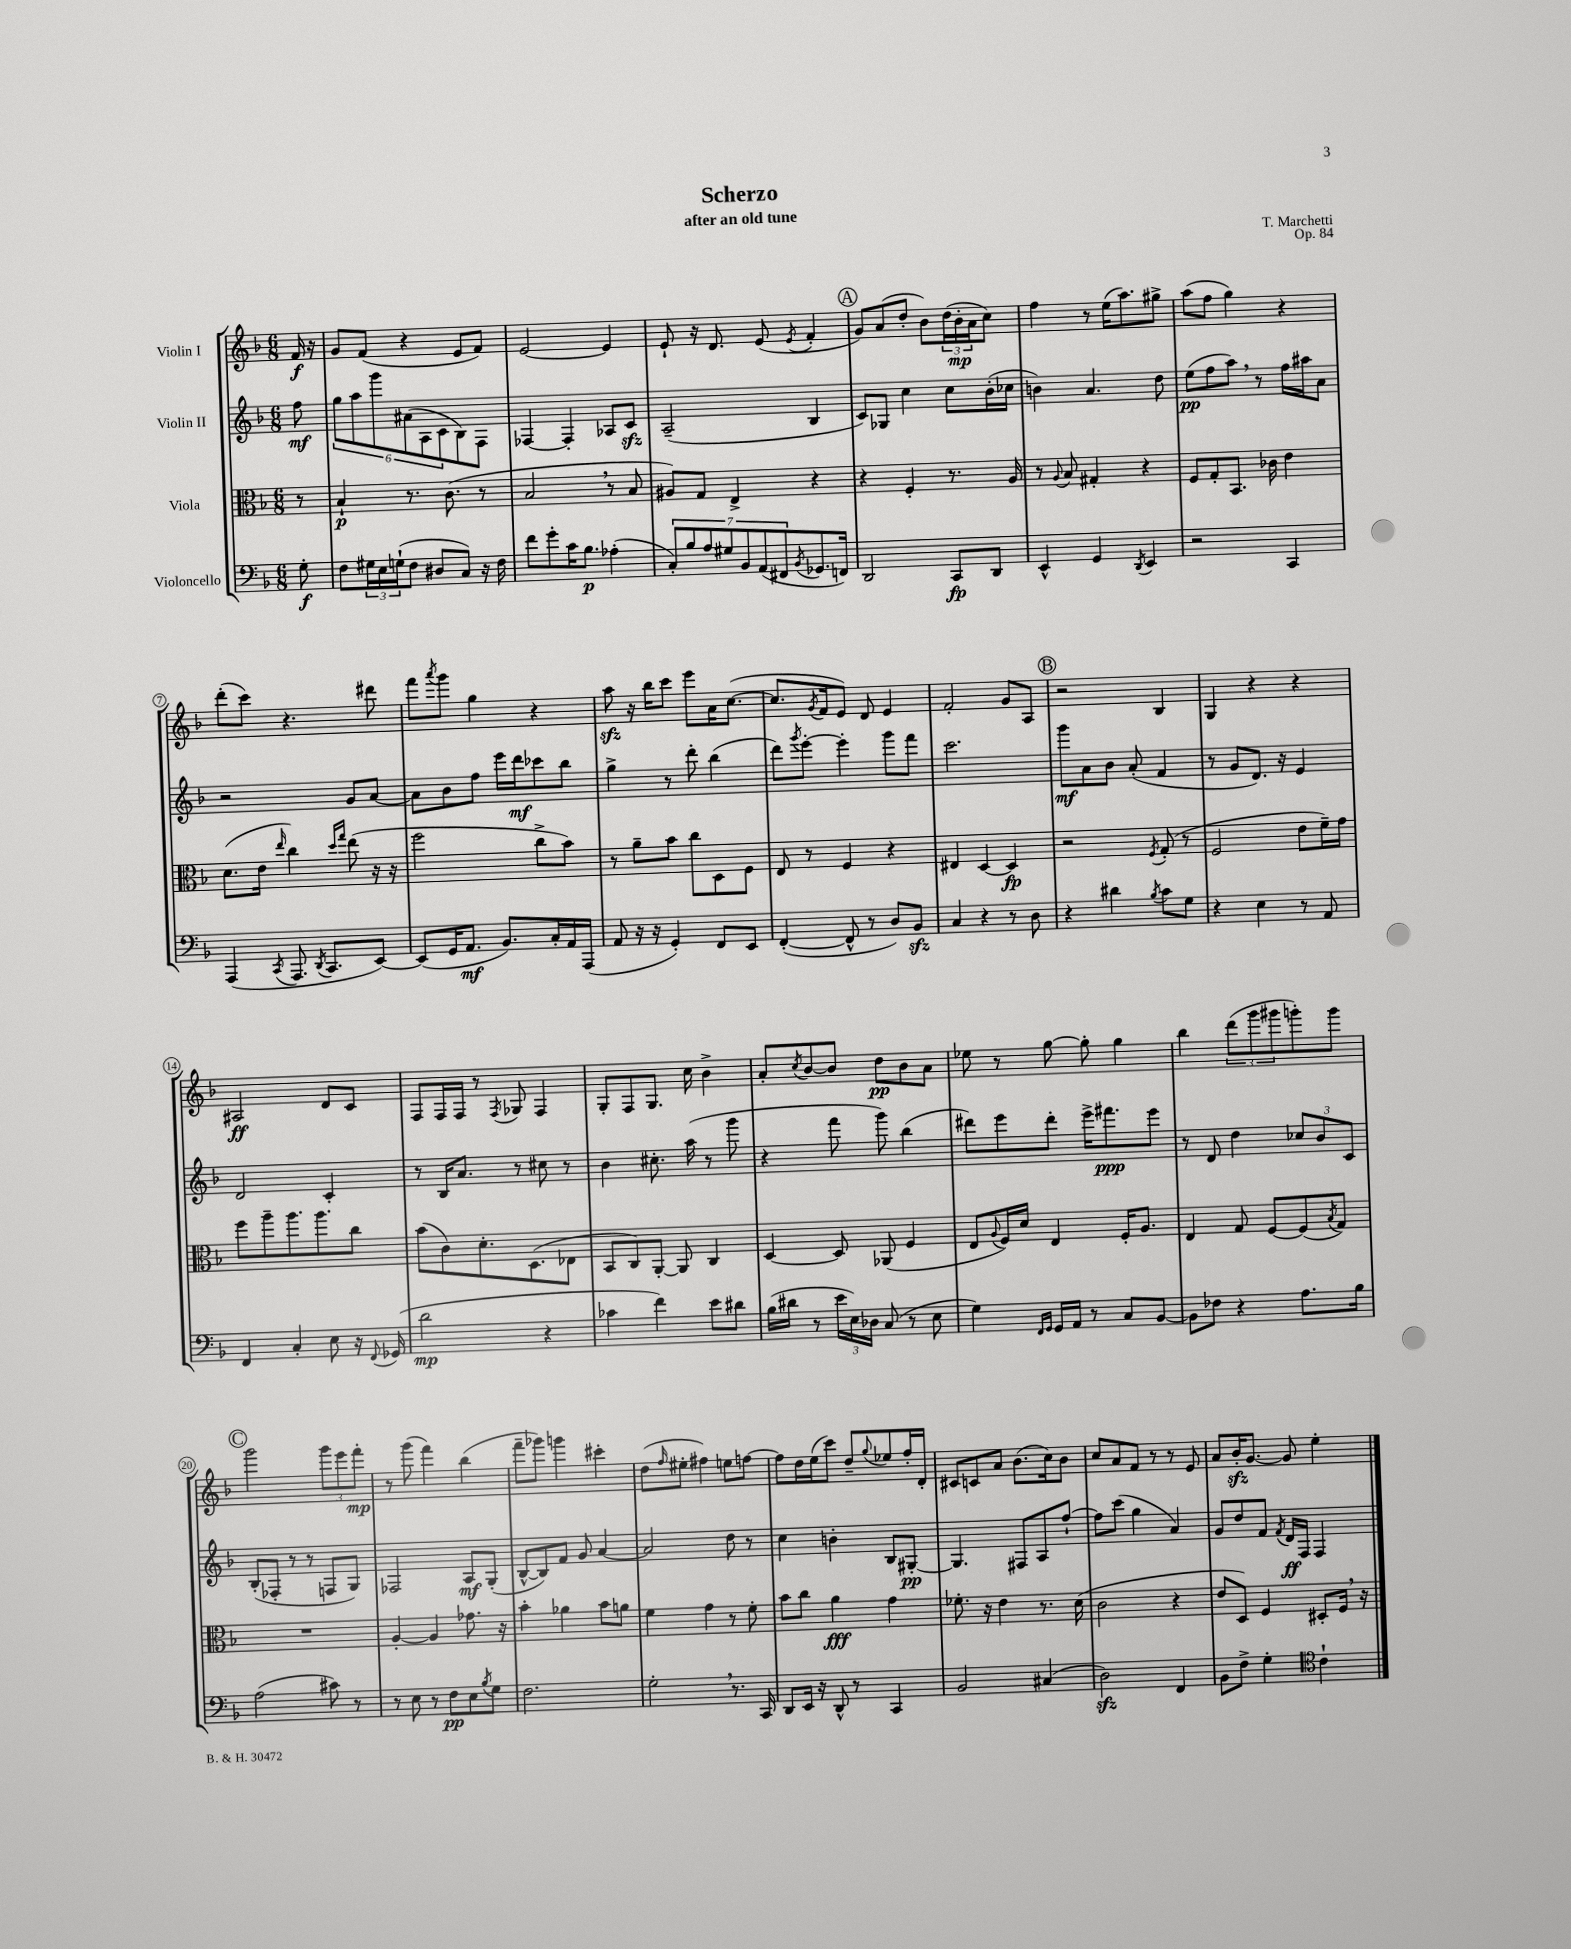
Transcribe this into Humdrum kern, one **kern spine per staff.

**kern	**dynam	**kern	**dynam	**kern	**dynam	**kern	**dynam
*part4	*part4	*part3	*part3	*part2	*part2	*part1	*part1
*staff4	*staff4	*staff3	*staff3	*staff2	*staff2	*staff1	*staff1
*I"Violoncello	*	*I"Viola	*	*I"Violin II	*	*I"Violin I	*
*clefF4	*	*clefC3	*	*clefG2	*	*clefG2	*
*k[b-]	*	*k[b-]	*	*k[b-]	*	*k[b-]	*
*M6/8	*	*M6/8	*	*M6/8	*	*M6/8	*
=	=	=	=	=	=	=	=
8G'\	f	8r	.	8ff\	mf	16f/	f
.	.	.	.	.	.	16r	.
=1	=1	=1	=1	=1	=1	=1	=1
8F\L	.	4B-`/	p	12gg\L	.	8g/L	.
.	.	.	.	12aa\	.	.	.
24G#X\L	.	.	.	.	.	(8f/J	.
24E\	.	.	.	12ggg\	.	.	.
(24Gn`\J	.	.	.	.	.	.	.
8F\J	.	8.r	.	(12a#X\	.	4r	.
.	.	.	.	12A\	.	.	.
8D#X/L	.	.	.	.	.	.	.
.	.	.	.	12c\	.	.	.
.	.	(8.c\	.	.	.	.	.
8C/J)	.	.	.	8B-\)	.	8e/L	.
16r	.	8r	.	8F\J	.	8f/J)	.
16F\	.	.	.	.	.	.	.
=2	=2	=2	=2	=2	=2	=2	=2
8f\L	.	2B-,/	.	[4F-X/	.	[2e/	.
8g'\	.	.	.	.	.	.	.
16c\K	.	.	.	4F-'/]	.	.	.
8.B-\J	p	.	.	.	.	.	.
(4A-X'\	.	8r	.	8A-X/L	.	4e/]	.
.	.	8B-/	.	8czz/J	.	.	.
=3	=3	=3	=3	=3	=3	=3	=3
14C'/L)	.	8A#X/L)	.	(2A~/	.	8e`/	.
14B-/	.	.	.	.	.	.	.
.	.	8G/J	.	.	.	16r	.
14A/	.	.	.	.	.	.	.
.	.	.	.	.	.	8.d/	.
14G#X/	.	.	.	.	.	.	.
.	.	4E^/	.	.	.	.	.
14BB-/	.	.	.	.	.	.	.
(14AA/	.	.	.	.	.	.	.
.	.	.	.	.	.	(8e/	.
14FF#X/	.	.	.	.	.	.	.
8qBB-/	.	.	.	.	.	8qe/	.
8.GG-X/	.	4r	.	4B-/	.	4f'/	.
16FFn/Jk)	.	.	.	.	.	.	.
!!LO:REH:place=s1:t=A
=4	=4	=4	=4	=4	=4	=4	=4
2DD/	.	4r	.	8c/L)	.	8g/L)	.
.	.	.	.	8G-X/J	.	(8a/	.
.	.	4F'/	.	4cc\	.	8dd'/J	.
.	.	.	.	.	.	8b-\L)	.
8CC/L	fp	8.r	.	8cc\L	.	(24dd\L	.
.	.	.	.	.	.	24b-'\	mp
.	.	.	.	.	.	24a\J	.
8DD/J	.	.	.	(16b-'\L	.	8cc\J)	.
.	.	16A/	.	16cc-X\JJ	.	.	.
=5	=5	=5	=5	=5	=5	=5	=5
4EE^^/	.	8r	.	4bn\)	.	4ff\	.
.	.	8qqA/	.	.	.	.	.
.	.	8B-/	.	.	.	.	.
4GG/	.	4G#X'/	.	4.a/	.	8r	.
.	.	.	.	.	.	(16ee\KL	.
.	.	.	.	.	.	8.aa\)	.
8qDD/	.	.	.	.	.	.	.
4EE/	.	4r	.	.	.	.	.
.	.	.	.	8dd\	.	8gg#X^\J	.
=6	=6	=6	=6	=6	=6	=6	=6
2r	.	8F/L	.	(8ee\L	pp	(8aa\L	.
.	.	8G'/	.	8ff\	.	8ff\J	.
.	.	8.BB-/J	.	8aa,\J)	.	4gg\)	.
.	.	.	.	8r	.	.	.
.	.	16c-X\	.	.	.	.	.
4CC/	.	4e\	.	16ff\LL	.	4r	.
.	.	.	.	16aa#X\J	.	.	.
.	.	.	.	8a\J	.	.	.
!!LO:LB:g=z
=7	=7	=7	=7	=7	=7	=7	=7
(4AAA/	.	(8.d\L	.	2r	.	(8ddd'\L	.
.	.	.	.	.	.	8ccc\J)	.
.	.	16e\Jk	.	.	.	.	.
8qCC/	.	16qqee/	.	.	.	.	.
8.AAA/	.	4cc\)	.	.	.	4.r	.
8qDD/	.	.	.	.	.	.	.
8.CC/L	.	.	.	.	.	.	.
.	.	16qqdd/LL	.	.	.	.	.
.	.	16qqgg/JJ	.	.	.	.	.
.	.	(8ee\	.	8g/L	.	.	.
[8EE/J)	.	16r	.	[8a/J	.	8ddd#X\	.
.	.	16r	.	.	.	.	.
=8	=8	=8	=8	=8	=8	=8	=8
(8EE/L]	.	2ff\	.	8a\L]	.	8fff\L	.
.	.	.	.	.	.	8qaaa/	.
16GG/K	.	.	.	8b-\	.	8ggg\J	.
8.AA/J	mf	.	.	.	.	.	.
.	.	.	.	8ff\J	.	4gg\	.
8.BB-/L)	.	.	.	16eee\LL	.	.	.
.	.	.	.	16ddd\J	mf	.	.
.	.	8cc^\L	.	8ccc-X\	.	4r	.
16C'/L	.	.	.	.	.	.	.
16AA/	.	8b-\J)	.	8bb-\J	.	.	.
(16AAA/JJ	.	.	.	.	.	.	.
=9	=9	=9	=9	=9	=9	=9	=9
8AA/	.	8r	.	4gg^\	.	8aazz\	.
16r	.	8a~\L	.	.	.	16r	.
16r	.	.	.	.	.	16bb-\KL	.
4GG'/)	.	8b-\J	.	8r	.	8ccc\J	.
.	.	8cc\L	.	8ddd'\	.	8eee\L	.
8FF/L	.	8D\	.	(4bb-\	.	16a\K	.
.	.	.	.	.	.	([8.cc\J	.
8EE/J	.	8F\J	.	.	.	.	.
=10	=10	=10	=10	=10	=10	=10	=10
([4FF'/	.	8E/	.	8ddd\L)	.	8.cc/L]	.
.	.	.	.	8qggg/	.	.	.
.	.	8r	.	[8eee'\J	.	.	.
.	.	.	.	.	.	8qg/	.
.	.	.	.	.	.	16f/k	.
8FF^^/]	.	4F/	.	4eee'\]	.	8e/J)	.
8r	.	.	.	.	.	8d/	.
8D/L)	.	4r	.	8ggg\L	.	4e/	.
8BB-zz/J	.	.	.	8fff\J	.	.	.
=11	=11	=11	=11	=11	=11	=11	=11
4C/	.	4E#X/	.	2.ccc\	.	2f'/	.
4r	.	[4D/	.	.	.	.	.
8r	.	4D/]	fp	.	.	8g/L	.
8D\	.	.	.	.	.	8A/J	.
!!LO:REH:place=s1:t=B
=12	=12	=12	=12	=12	=12	=12	=12
4r	.	2r	.	8ggg\L	mf	2r	.
.	.	.	.	8a\	.	.	.
4d#X\	.	.	.	8b-\J	.	.	.
.	.	.	.	(8a'/	.	.	.
8qB-/	.	8qF/	.	.	.	.	.
8c\L	.	(8G'/	.	4f/	.	4B-/	.
8G\J	.	8r	.	.	.	.	.
=13	=13	=13	=13	=13	=13	=13	=13
4r	.	2F/	.	8r	.	4G/	.
.	.	.	.	8g/L	.	.	.
4E\	.	.	.	8.d/J)	.	4r	.
.	.	.	.	16r	.	.	.
8r	.	8e\L	.	4e/	.	4r	.
8AA/	.	16f~\L)	.	.	.	.	.
.	.	16g\JJ	.	.	.	.	.
!!LO:LB:g=z
=14	=14	=14	=14	=14	=14	=14	=14
4FF/	.	8ff\L	.	2d/	.	2A#X/	ff
.	.	8aa~\	.	.	.	.	.
4C'/	.	8.aa\	.	.	.	.	.
.	.	8.aa\	.	.	.	.	.
8E\	.	.	.	4c'/	.	8d/L	.
16r	.	8cc\J	.	.	.	8c/J	.
8qqFF/	.	.	.	.	.	.	.
(16GG-X/	.	.	.	.	.	.	.
=15	=15	=15	=15	=15	=15	=15	=15
2d\	mp	(8b-\L	.	8r	.	8F/L	.
.	.	8c\)	.	16B-/KL	.	16F/L	.
.	.	.	.	8.a/J	.	16F/JJ	.
.	.	8.d'\	.	.	.	8r	.
.	.	.	.	.	.	8qF/	.
.	.	.	.	8r	.	8G-X/	.
.	.	(8.D\	.	.	.	.	.
4r	.	.	.	8cc#X\	.	4F/	.
.	.	8E-X\J	.	8r	.	.	.
=16	=16	=16	=16	=16	=16	=16	=16
4c-X\	.	8BB-/L	.	4b-\	.	8G'/L	.
.	.	8C/)	.	.	.	8F/	.
4f\)	.	[8AA'/J	.	8.cc#X'\	.	8.G/J	.
.	.	8AA/]	.	.	.	.	.
.	.	.	.	(16aa\	.	16cc\	.
8e\L	.	4C/	.	8r	.	4b-^\	.
8d#X\J	.	.	.	8ggg\	.	.	.
=17	=17	=17	=17	=17	=17	=17	=17
(16B-\LL	.	[4D/	.	4r	.	8a'/L	.
16d#X\JJ	.	.	.	.	.	.	.
.	.	.	.	.	.	8qcc/	.
8r	.	.	.	.	.	[8b-/	.
24e\LL	.	8D/]	.	8fff\	.	8b-/J]	.
24E\)	.	.	.	.	.	.	.
24D-X\JJ	.	.	.	.	.	.	.
(8C/	.	(8AA-X/	.	8ggg\)	.	8dd\L	pp
8r	.	4F/	.	(4bb-\	.	8b-\	.
8E\	.	.	.	.	.	8a\J	.
=18	=18	=18	=18	=18	=18	=18	=18
4G\)	.	8E/L	.	8ddd#X\L)	.	8ee-X\	.
.	.	8qqA/	.	.	.	.	.
.	.	16F/L)	.	8eee\	.	8r	.
.	.	16d/JJ	.	.	.	.	.
16qqFF/LL	.	.	.	.	.	.	.
16qqGG/JJ	.	.	.	.	.	.	.
16GG/LL	.	4E/	.	8ddd#'\J	.	[8gg\	.
16AA/JJ	.	.	.	.	.	.	.
8r	.	.	.	16eee^\KL	.	8gg'\]	.
.	.	.	.	8.fff#X\	ppp	.	.
8C/L	.	16F'/KL	.	.	.	4gg\	.
.	.	8.A/J	.	.	.	.	.
[8BB-/J	.	.	.	8eee\J	.	.	.
=19	=19	=19	=19	=19	=19	=19	=19
8BB-\L]	.	4E/	.	8r	.	4bb-\	.
8F-X\J	.	.	.	8d/	.	.	.
4r	.	8G/	.	4dd\	.	(12ddd\L	.
.	.	.	.	.	.	12ggg\	.
.	.	[8F/L	.	.	.	.	.
.	.	.	.	.	.	12ggg#X\	.
8.A\L	.	(8F/]	.	12cc-X/L	.	8gggn'\)	.
.	.	.	.	12b-/	.	.	.
.	.	8qB-/	.	.	.	.	.
.	.	8G/J)	.	.	.	8ggg\J	.
.	.	.	.	12c/J	.	.	.
16B-\Jk	.	.	.	.	.	.	.
!!LO:LB:g=z
!!LO:REH:place=s1:t=C
=20	=20	=20	=20	=20	=20	=20	=20
(2A\	.	2.r	.	(8B-'/L	.	2ggg\	.
.	.	.	.	8F-X'/J	.	.	.
.	.	.	.	8r	.	.	.
.	.	.	.	8r	.	.	.
8c#X\)	.	.	.	8Fn/L	.	12ggg\L	.
.	.	.	.	.	.	12eee\	.
8r	.	.	.	8G/J)	.	.	.
.	.	.	.	.	.	12fff'\J	mp
=21	=21	=21	=21	=21	=21	=21	=21
8r	.	[4A'/	.	2F-X/	.	8r	.
8E\	.	.	.	.	.	(8ggg\	.
8r	.	4A/]	.	.	.	4fff\)	.
8F\L	pp	.	.	.	.	.	.
8E\	.	8.g-X\	.	8A/L	mf	(4bb-\	.
8qB-/	.	.	.	.	.	.	.
8G\J	.	.	.	(8G'/J	.	.	.
.	.	16r	.	.	.	.	.
=22	=22	=22	=22	=22	=22	=22	=22
2.F\	.	4b-'\	.	[8B-^^/L	.	8fff~\L	.
.	.	.	.	8B-/])	.	8ggg-X\J)	.
.	.	4a-X\	.	8f/J	.	4gggn\	.
.	.	.	.	8g/	.	.	.
.	.	8b-\L	.	[4a/	.	4ccc#X'\	.
.	.	8an\J	.	.	.	.	.
=23	=23	=23	=23	=23	=23	=23	=23
2G',\	.	4f\	.	2a/]	.	(8dd\L	.
.	.	.	.	.	.	16qqff/	.
.	.	.	.	.	.	8ee#X'\J	.
.	.	4g\	.	.	.	4ff#X\)	.
8.r	.	8r	.	8dd\	.	8een\L	.
.	.	8f'\	.	8r	.	[8ffn\J	.
16CC/	.	.	.	.	.	.	.
=24	=24	=24	=24	=24	=24	=24	=24
8DD/L	.	8b-\L	.	4cc\	.	8ff\L]	.
16EE/Jk	.	8cc\J	.	.	.	16dd\L	.
16r	.	.	.	.	.	(16ee\J	.
8DD^^/	.	4a\	fff	4bn'\	.	8ccc\J)	.
8r	.	.	.	.	.	8dd~/L	.
.	.	.	.	.	.	8qqgg/	.
4CC/	.	4g\	.	8B-/L	.	8ee-X/	.
.	.	.	.	[8G#X'/J	pp	16ff'/L	.
.	.	.	.	.	.	16d'/JJ	.
=25	=25	=25	=25	=25	=25	=25	=25
2BB-/	.	8.f-X'\	.	4.G#/]	.	8c#X/L	.
.	.	.	.	.	.	8cn/	.
.	.	16r	.	.	.	.	.
.	.	4e\	.	.	.	8a/J	.
.	.	.	.	8F#X/L	.	(8.b-\L	.
(4C#X/	.	8.r	.	8A/	.	.	.
.	.	.	.	.	.	16cc\k)	.
.	.	.	.	[8ff`/J	.	8b-\J	.
.	.	(16d\	.	.	.	.	.
=26	=26	=26	=26	=26	=26	=26	=26
2Dzz\)	.	2c\	.	8ff\L]	.	8cc/L	.
.	.	.	.	(8ccc\J	.	8a/	.
.	.	.	.	4gg\	.	8f/J	.
.	.	.	.	.	.	8r	.
4FF/	.	4r	.	4a/)	.	8r	.
.	.	.	.	.	.	8e/	.
=27	=27	=27	=27	=27	=27	=27	=27
8BB-\L	.	8e/L	.	8g/L	.	8a/L	.
8F^\J	.	8D/J)	.	8dd/	.	16b-zz'/K	.
.	.	.	.	.	.	[8.g/J	.
4G'\	.	4F/	.	8f/J	.	.	.
.	.	.	.	8qf/	.	.	.
.	.	.	.	16d/LL	ff	8g/]	.
.	.	.	.	16F/JJ	.	.	.
*clefC4	*	*	*	*	*	*	*
4c`\	.	8D#X'/L	.	4F/	.	4ee'\	.
.	.	16F,/Jk	.	.	.	.	.
.	.	16r	.	.	.	.	.
==	==	==	==	==	==	==	==
*-	*-	*-	*-	*-	*-	*-	*-
